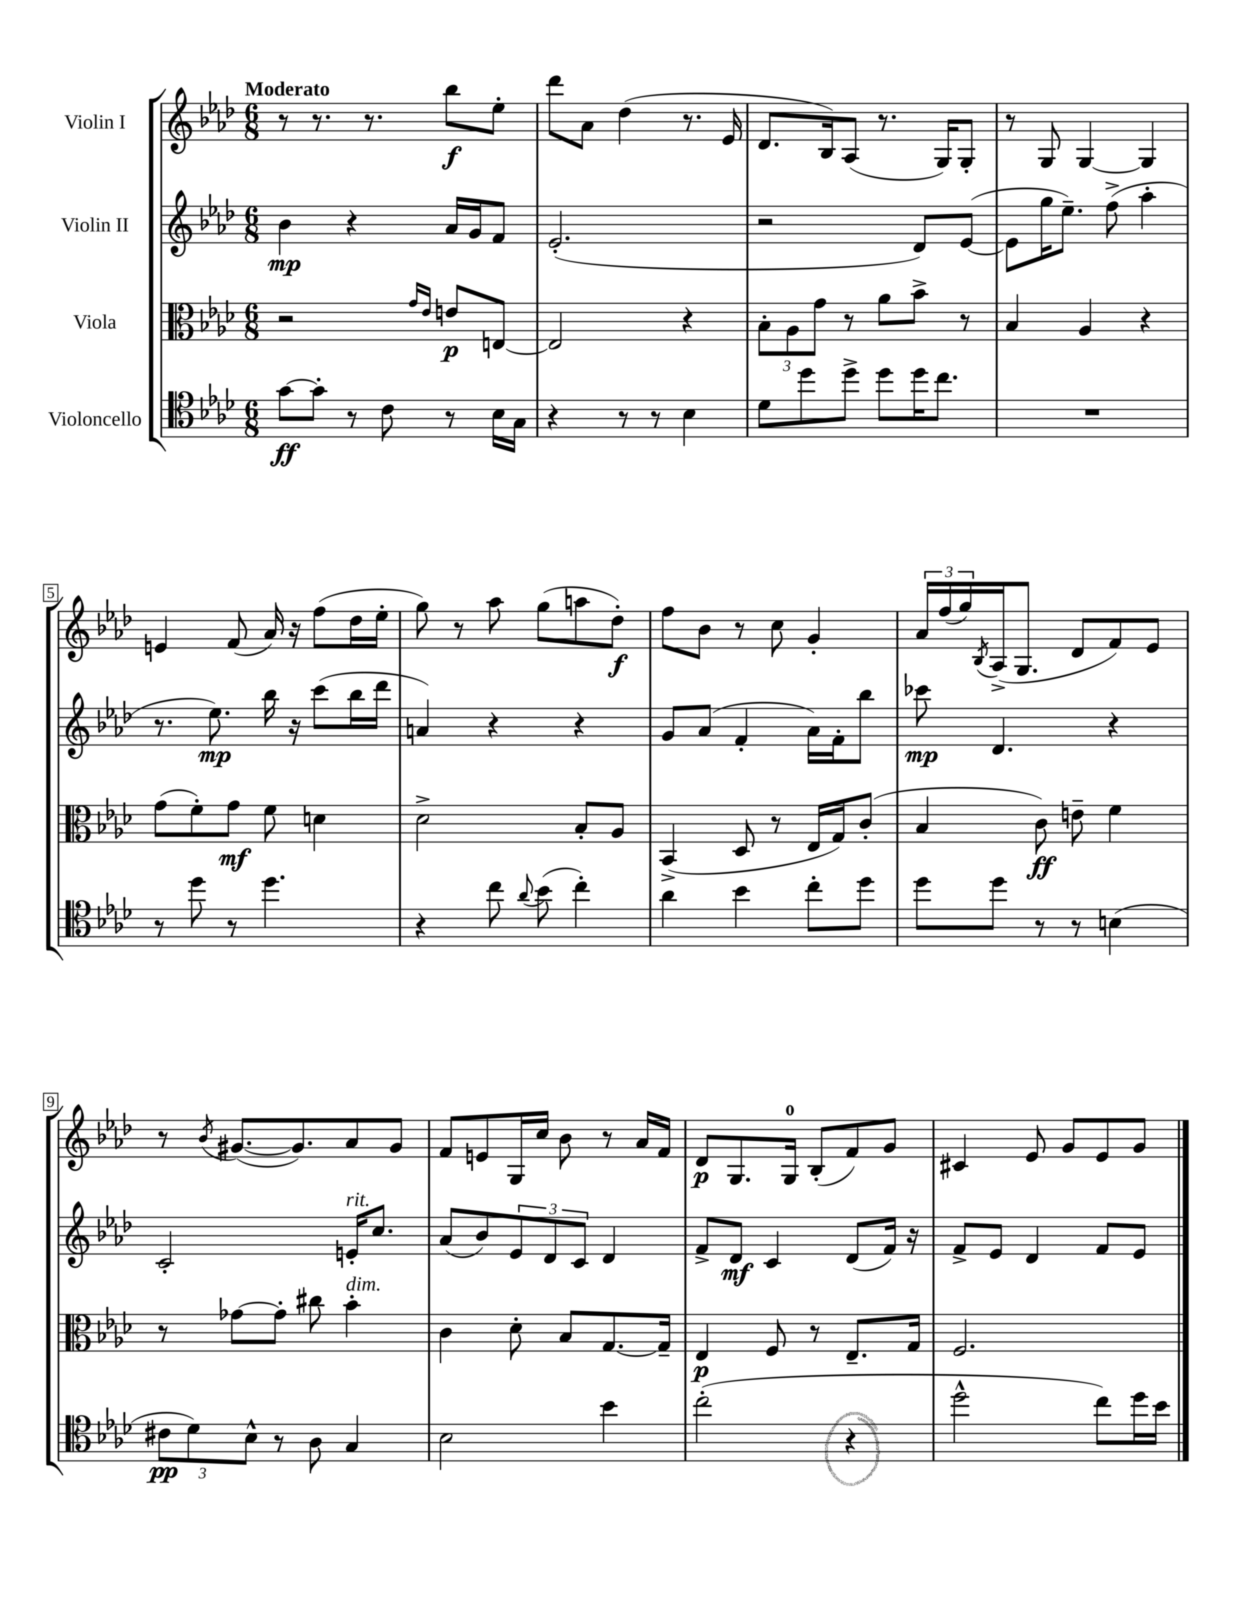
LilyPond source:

<<
\new StaffGroup <<
\new Staff = "s0" \with { instrumentName = "Violin I" } {
    \clef treble \key aes \major \numericTimeSignature \time 6/8 \tempo "Moderato"
    r8 r8. r8. bes''8\f ees''8-. |
    des'''8 aes'8 des''4( r8. ees'16 |
    des'8. bes16) aes8( r8. g16) g8-. |
    r8 g8 g4~ g4 |
    e'4 f'8( aes'16) r16 f''8( des''16 ees''16-. |
    g''8) r8 aes''8 g''8( a''8 des''8-.\f) |
    f''8 bes'8 r8 c''8 g'4-. |
    \tuplet 3/2 { aes'16 f''16( g''16) } \acciaccatura { bes8 } aes16->( g8. des'8 f'8) ees'8 |
    r8 \acciaccatura { bes'8 } gis'8.~( gis'8.) aes'8 gis'8 |
    f'8 e'8 g16 c''16 bes'8 r8 aes'16 f'16 |
    des'8\p g8. g16-0 bes8-.( f'8) g'8 |
    cis'4 ees'8 g'8 ees'8 g'8 \bar "|." |
}
\new Staff = "s1" \with { instrumentName = "Violin II" } {
    \clef treble \key aes \major \numericTimeSignature \time 6/8
    bes'4\mp r4 aes'16 g'16 f'8 |
    ees'2.-.( |
    r2 des'8) ees'8~( |
    ees'8 g''16 ees''8.--) f''8->( aes''4-. |
    r8. ees''8.\mp) bes''16 r16 c'''8( bes''16 des'''16 |
    a'4) r4 r4 |
    g'8 aes'8( f'4-. aes'16) f'16-. bes''8 |
    ces'''8\mp des'4. r4 |
    c'2-. e'16-.^\markup { \italic "rit." } c''8. |
    aes'8( bes'8) \tuplet 3/2 { ees'8 des'8 c'8 } des'4 |
    f'8-> des'8\mf c'4 des'8( f'16) r16 |
    f'8-> ees'8 des'4 f'8 ees'8 \bar "|." |
}
\new Staff = "s2" \with { instrumentName = "Viola" } {
    \clef alto \key aes \major \numericTimeSignature \time 6/8
    r2 \grace { g'16 ees'16 } e'8\p e8~ |
    e2 r4 |
    \tuplet 3/2 { bes8-. aes8 g'8 } r8 aes'8 bes'8-> r8 |
    bes4 aes4 r4 |
    g'8( f'8-.) g'8\mf f'8 d'4 |
    des'2-> bes8-. aes8 |
    bes,4->( des8 r8 ees16 g16) c'8-.( |
    bes4 c'8\ff) e'8-- f'4 |
    r8 ges'8~ ges'8-. cis''8 bes'4-.^\markup { \italic "dim." } |
    c'4 des'8-. bes8 g8.~ g16-- |
    ees4\p f8 r8 ees8.-- g16 |
    f2. \bar "|." |
}
\new Staff = "s3" \with { instrumentName = "Violoncello" } {
    \clef tenor \key aes \major \numericTimeSignature \time 6/8
    g'8~\ff g'8-. r8 c'8 r8 bes16 g16 |
    r4 r8 r8 bes4 |
    des'8 des''8 des''8-> des''8 des''16 c''8. |
    R2. |
    r8 des''8 r8 des''4. |
    r4 c''8 \appoggiatura { aes'8 } bes'8( c''4-.) |
    aes'4 bes'4 c''8-. des''8 |
    des''8 des''8 r8 r8 b4( |
    \tuplet 3/2 { cis'8\pp des'8) bes8-^ } r8 aes8 g4 |
    bes2 bes'4 |
    c''2-.( r4 |
    des''2-^ c''8) des''16 bes'16 \bar "|." |
}
>>
>>
\layout { \context { \Score \override BarNumber.stencil = #(make-stencil-boxer 0.1 0.3 ly:text-interface::print) } }
